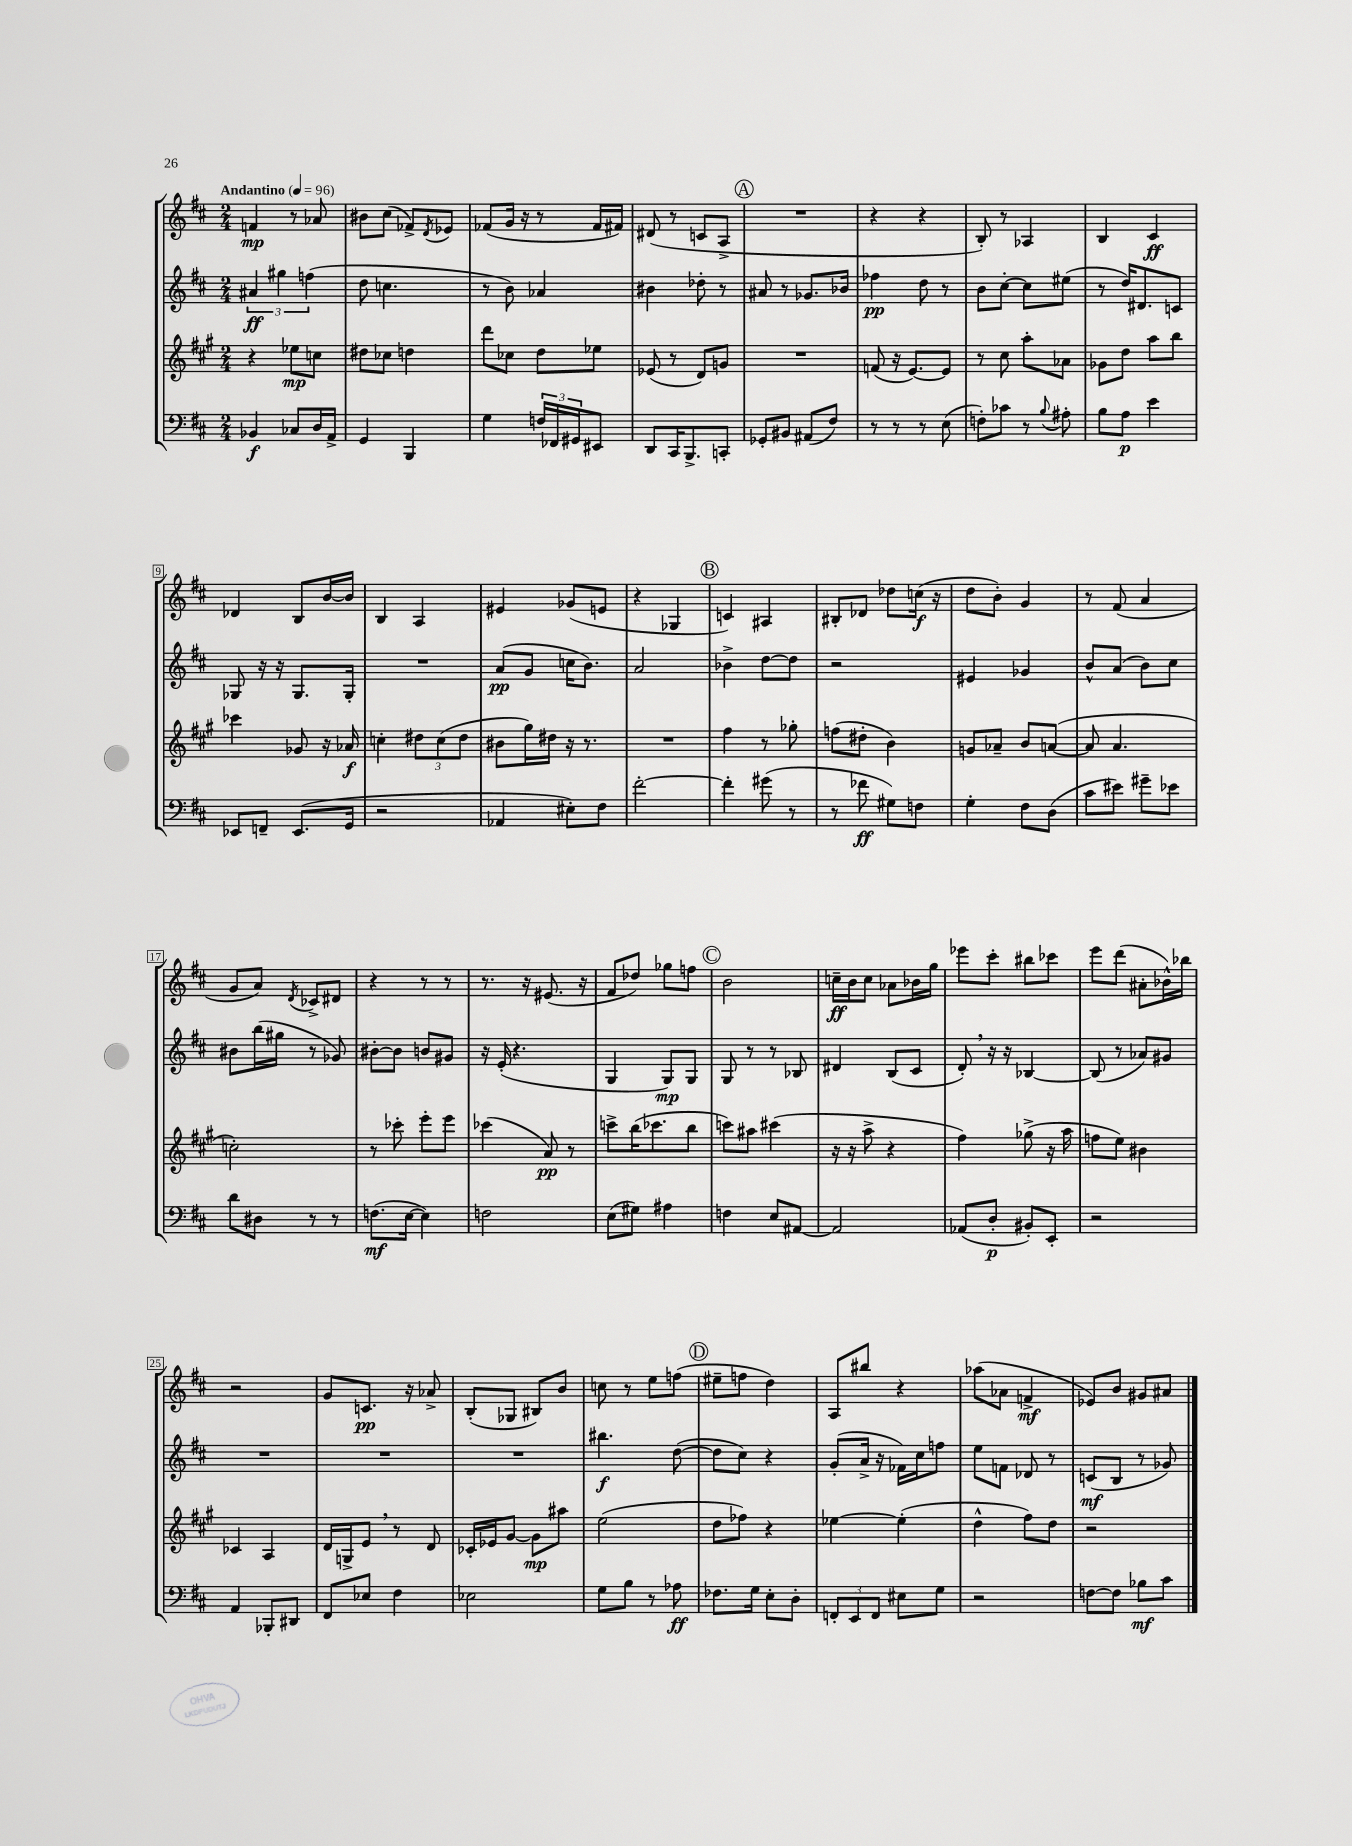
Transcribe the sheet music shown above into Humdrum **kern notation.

**kern	**kern	**kern	**kern
*staff4	*staff3	*staff2	*staff1
*clefF4	*clefG2	*clefG2	*clefG2
*k[f#c#]	*k[f#c#g#]	*k[f#c#]	*k[f#c#]
*M2/4	*M2/4	*M2/4	*M2/4
*MM96	*MM96	*MM96	*MM96
4BB-	4r	6a#	4f
.	.	6gg#	.
8C-	8ee-	.	8r
.	.	(6ff	.
16D	8cc	.	8a-
16AA^	.	.	.
=	=	=	=
4GG	8dd#	8dd	8b#
.	8cc-	4.cc	(8cc#
4BBB	4dd	.	8f-^)
.	.	.	8qd
.	.	.	8e-
=	=	=	=
4G	8ddd	8r	(8f-
.	8cc-	8b)	16g
.	.	.	16r
24F	8dd	4a-	8r
24FF-	.	.	.
24GG#	.	.	.
8EE#	8ee-	.	16f-
.	.	.	16f#)
=	=	=	=
8DD	(8e-	4b#	(8d#
16CC#	8r	.	8r
8.BBB^	.	.	.
.	8d)	8dd-'	8c
8CC'	8g	8r	8A^
=	=	=	=
8GG-'	2r	8a#	2r
8BB#	.	8r	.
(8AA#	.	8.g-	.
8F#)	.	.	.
.	.	16b-	.
=	=	=	=
8r	(8f	4ff-	4r
8r	16r	.	.
.	[8.e)	.	.
8r	.	8dd	4r
(8E	8e]	8r	.
=	=	=	=
8F')	8r	8b	8B')
8c-	8cc#	[8cc#'	8r
8r	8aa'	8cc#]	4A-
8qqB	.	.	.
8A#'	8a-	(8ee#	.
=	=	=	=
8B	8g-	8r	4B
8A	8dd	16dd)	.
.	.	8.d#	.
4e	8aa	.	4c#
.	8bb	8c	.
=	=	=	=
8EE-	4ccc-	8G-	4d-
8FF~	.	16r	.
.	.	16r	.
(8.EE-	8g-	8.G-	8B
.	16r	.	[16b
16GG	16a-	16G-'	16b]
=	=	=	=
2r	4cc'	2r	4B
.	12dd#	.	4A
.	(12cc	.	.
.	12dd#	.	.
=	=	=	=
4AA-	8b#	(8a	4e#
.	16gg#)	8g	.
.	16dd#	.	.
8E#')	16r	16cc	(8g-
.	8.r	8.b)	.
8F#	.	.	8e
=	=	=	=
[2f#'	2r	2a	4r
.	.	.	4G-
=	=	=	=
4f#']	4ff#	4b-^	4c)
(8g#	8r	[8dd	4A#
8r	8gg-'	8dd]	.
=	=	=	=
8r	(8ff	2r	8B#'
8f-	8dd#'	.	8d-
8G#)	4b)	.	8dd-
8F	.	.	(16cc
.	.	.	16r
=	=	=	=
4G'	8g	4e#	8dd
.	8a-~	.	8b')
8F#	8b	4g-	4g
(8D	([8a	.	.
=	=	=	=
8c#	8a]	8b^^	8r
8e#)	4.a	(8a	(8f#
8g#~	.	8b)	4a
8e-	.	8cc#	.
=	=	=	=
8d	2cc')	8b#	8g
8D#	.	(16bb	8a)
.	.	16gg#	.
.	.	.	8qd
8r	.	8r	8c-^
8r	.	8g-)	8d#
=	=	=	=
(8.F	8r	[8b#'	4r
.	8ccc-'	8b#]	.
[16E	.	.	.
4E])	8eee'	8b	8r
.	8eee	8g#	8r
=	=	=	=
2F	(4ccc-	16r	8.r
.	.	(16e'	.
.	.	4.r	.
.	.	.	16r
.	8a)	.	(8.e#
.	8r	.	.
.	.	.	16r
=	=	=	=
(8E	8ccc^	4G	8f#
8G#)	(16bb	.	8dd-)
.	8.ccc-	.	.
4A#	.	8G)	8gg-
.	8bb	8G	8ff
=	=	=	=
4F	8ccc)	8G	2b
.	8aa#	8r	.
8E	(4ccc#	8r	.
[8AA#	.	8B-	.
=	=	=	=
2AA#]	16r	4d#	16cc~
.	16r	.	16b
.	8aa^	.	8cc
.	4r	(8B	8a-
.	.	8c#	16b-
.	.	.	16gg
=	=	=	=
(8AA-	4ff#)	8d')	8eee-
8D'	.	16r	8ccc#'
.	.	16r	.
8BB#')	(8gg-^	[4B-	8bb#
8EE'	16r	.	8ccc-
.	16aa	.	.
=	=	=	=
2r	8ff	(8B-]	8eee
.	8ee)	8r	(8ddd
.	4b#	8a-)	8a#'
.	.	8g#	16b-^^)
.	.	.	16bb-
=	=	=	=
4AA	4c-	2r	2r
8BBB-'	4A	.	.
8DD#	.	.	.
=	=	=	=
8FF#	16d	2r	8g
.	16G^	.	.
8E-	8e	.	8.c
4F#	8r	.	.
.	.	.	16r
.	8d	.	8a-^
=	=	=	=
2E-	16c-'	2r	(8B'
.	16e-	.	.
.	[8g#	.	8G-
.	8g#]	.	8B#)
.	8aa#	.	8b
=	=	=	=
8G	(2ee	4.bb#	8cc
8B	.	.	8r
8r	.	.	8ee
8A-	.	([8dd	(8ff
=	=	=	=
8.F-	8dd	8dd]	8ee#~
.	8ff-)	8cc#)	8ff
16G	.	.	.
8E'	4r	4r	4dd)
8D'	.	.	.
=	=	=	=
12FF'	[4ee-	(8g'	8A
12EE	.	.	.
.	.	16a^	8bb#
12FF	.	.	.
.	.	16r	.
8E#	(4ee-']	16f-)	4r
.	.	16cc#	.
8G	.	8ff	.
=	=	=	=
2r	4dd^^	8ee	(8aa-
.	.	8f	8a-
.	8ff#)	8d-	4f^
.	8dd	8r	.
=	=	=	=
[8F	2r	(8c	8e-)
8F]	.	8B	8b
8B-	.	8r	8g#
8c#	.	8g-)	8a#
==	==	==	==
*-	*-	*-	*-
